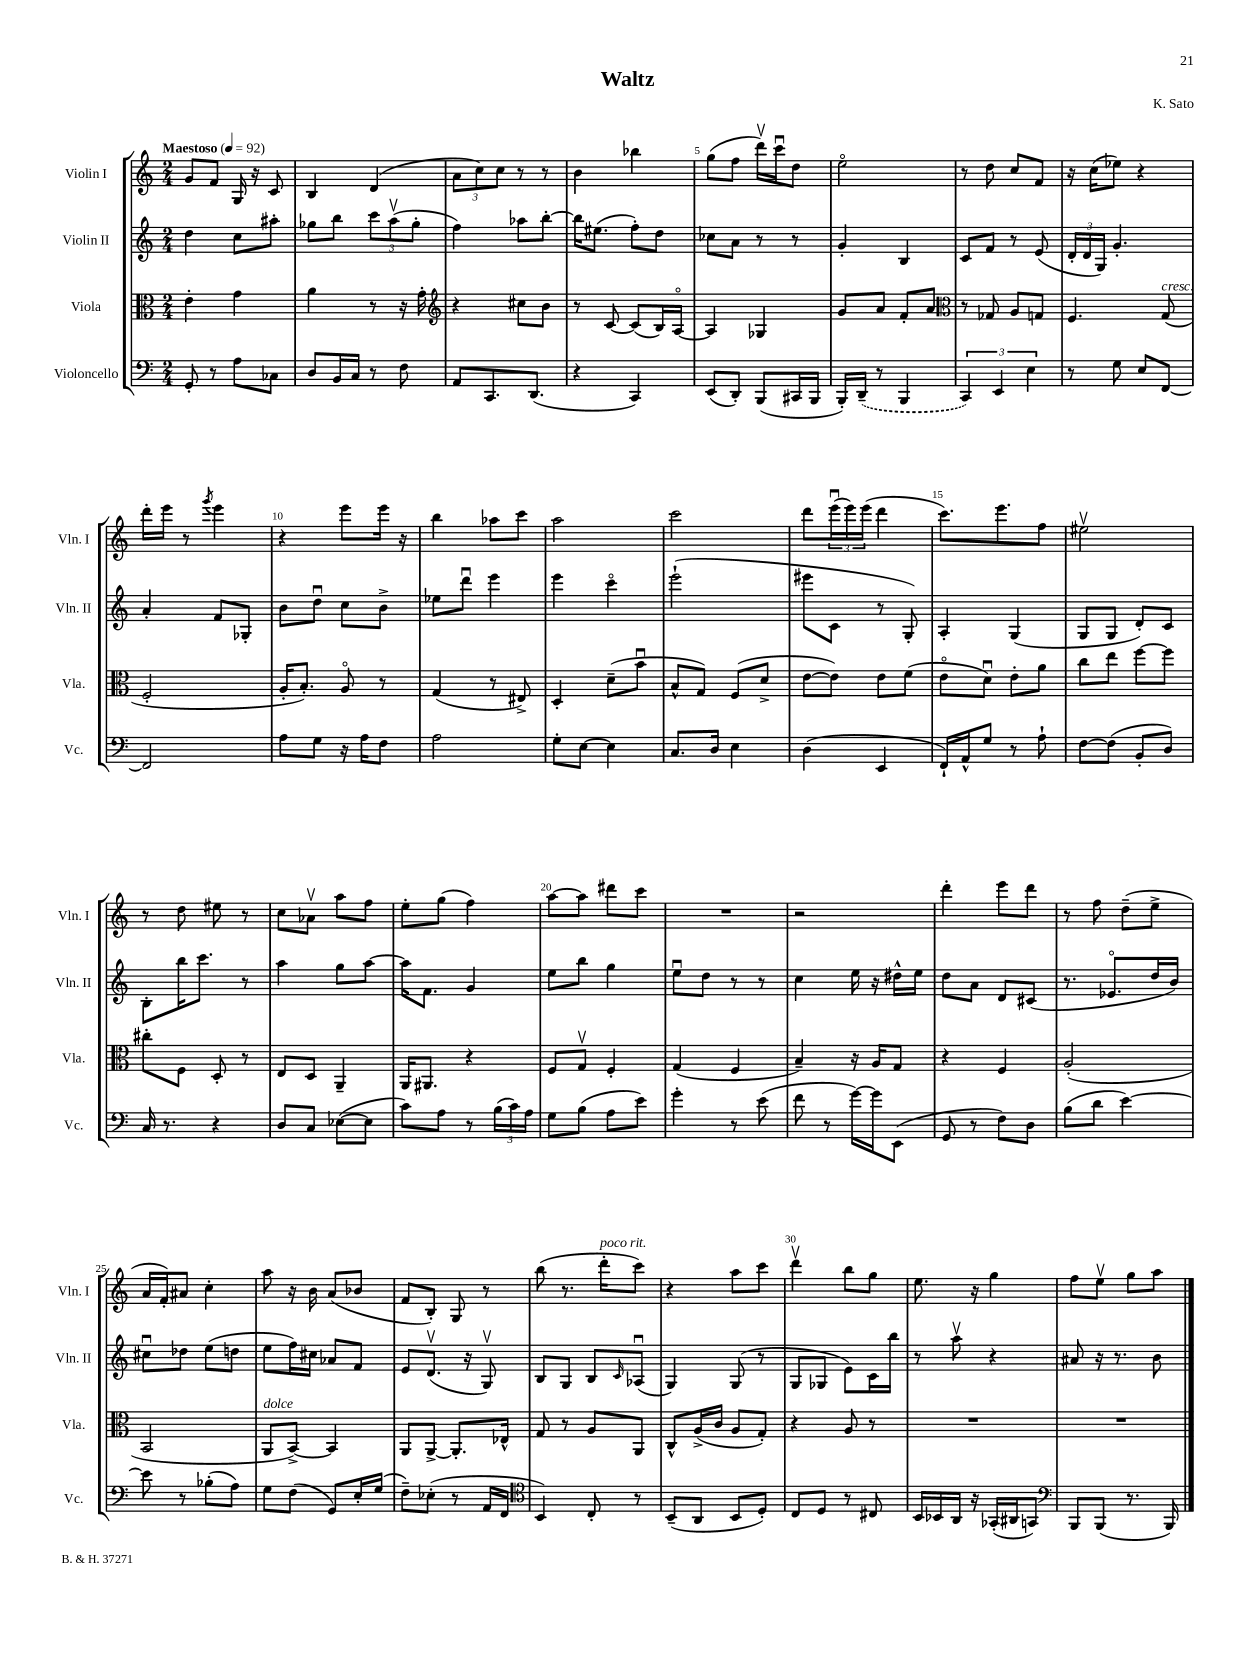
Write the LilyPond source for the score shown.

\header { title = "Waltz" composer = "K. Sato" }
<<
\new StaffGroup <<
\new Staff = "s0" \with { instrumentName = "Violin I" shortInstrumentName = "Vln. I" } {
    \clef treble \key c \major \numericTimeSignature \time 2/4 \tempo "Maestoso" 4 = 92
    g'8 f'8 g16 r16 c'8 |
    b4 d'4( |
    \tuplet 3/2 { a'8 c''8) c''8 } r8 r8 |
    b'4 bes''4 |
    g''8( f''8 d'''16\upbow) c'''16\downbow d''8 |
    e''2\flageolet |
    r8 d''8 c''8 f'8 |
    r16 c''16( ees''8) r4 |
    d'''16-. e'''16 r8 \acciaccatura { g'''8 } e'''4 |
    r4 e'''8 e'''16 r16 |
    b''4 aes''8 c'''8 |
    a''2 |
    c'''2 |
    d'''8 \tuplet 3/2 { e'''16\downbow( e'''16) e'''16( } d'''4 |
    c'''8.) e'''8. f''8 |
    eis''2\upbow |
    r8 d''8 eis''8 r8 |
    c''8 aes'8\upbow a''8 f''8 |
    e''8-. g''8( f''4) |
    a''8~ a''8 dis'''8 c'''8 |
    R2 |
    r2 |
    d'''4-. e'''8 d'''8 |
    r8 f''8 d''8--( e''8-> |
    a'16 f'16-.) ais'8 c''4-. |
    a''8 r16 b'16 a'8( bes'8 |
    f'8 b8-.) g8 r8 |
    b''8( r8. d'''16-.^\markup { \italic "poco rit." } c'''8) |
    r4 a''8 c'''8 |
    d'''4\upbow b''8 g''8 |
    e''8. r16 g''4 |
    f''8 e''8\upbow g''8 a''8 \bar "|." |
}
\new Staff = "s1" \with { instrumentName = "Violin II" shortInstrumentName = "Vln. II" } {
    \clef treble \key c \major \numericTimeSignature \time 2/4
    d''4 c''8 ais''8-. |
    ges''8 b''8 \tuplet 3/2 { c'''8 a''8\upbow( ges''8-. } |
    f''4) aes''8 b''8~-. |
    b''16 eis''8.( f''8-.) d''8 |
    ces''8 a'8 r8 r8 |
    g'4-. b4 |
    c'8 f'8 r8 e'8( |
    \tuplet 3/2 { d'16-. d'16 g16) } g'4.-. |
    a'4-. f'8 ges8-. |
    b'8 d''8\downbow c''8 b'8-> |
    ees''8 d'''8\downbow e'''4 |
    e'''4 c'''4\flageolet |
    e'''2-!( |
    eis'''8 c'8 r8 g8-.) |
    a4-. g4( |
    g8 g8 d'8-.) c'8 |
    b8-. b''16 c'''8. r8 |
    a''4 g''8 a''8~ |
    a''16 f'8. g'4 |
    e''8 b''8 g''4 |
    e''8\downbow d''8 r8 r8 |
    c''4 e''16 r16 dis''16-^ e''16 |
    d''8 a'8 d'8 cis'8( |
    r8. ees'8.\flageolet d''16 b'16) |
    cis''8\downbow des''8 e''8( d''8 |
    e''8 f''16) cis''16 aes'8 f'8 |
    e'8 d'8.\upbow( r16 g8\upbow) |
    b8 g8 b8 \grace { c'16 } aes8\downbow( |
    g4) g8( r8 |
    g8 ges8 e'8) c'16 b''16 |
    r8 a''8\upbow r4 |
    ais'8 r16 r8. b'8 \bar "|." |
}
\new Staff = "s2" \with { instrumentName = "Viola" shortInstrumentName = "Vla." } {
    \clef alto \key c \major \numericTimeSignature \time 2/4
    e'4-. g'4 |
    a'4 r8 r16 g'16-. |
    \clef treble r4 cis''8 b'8 |
    r8 c'8~ c'8( b16) a16~\flageolet |
    a4 ges4 |
    g'8 a'8 f'8-. a'8 |
    \clef alto r8 ges8 a8 g8 |
    f4. g8^\markup { \italic "cresc." }( |
    f2-. |
    a16-. b8.-.) a8\flageolet r8 |
    g4( r8 eis8->) |
    d4-. d'8--( b'8\downbow |
    b8-^ g8) f8( d'8-> |
    e'8~ e'8) e'8 f'8( |
    e'8\flageolet d'8\downbow) e'8-. a'8 |
    c''8 e''8 f''8~ f''8 |
    cis''8-. f8 d8-. r8 |
    e8 d8 a,4-- |
    a,16 ais,8. r4 |
    f8 g8\upbow f4-. |
    g4( f4 |
    b4--) r16 a16 g8 |
    r4 f4 |
    a2-.( |
    b,2 |
    a,8^\markup { \italic "dolce" } b,8~->) b,4 |
    a,8 a,8~-> a,8.-. ees16-^ |
    g8 r8 a8 a,8 |
    c8-^ a16->( c'16 a8 g8-.) |
    r4 a8 r8 |
    R2 |
    R2 \bar "|." |
}
\new Staff = "s3" \with { instrumentName = "Violoncello" shortInstrumentName = "Vc." } {
    \clef bass \key c \major \numericTimeSignature \time 2/4
    g,8-. r8 a8 ces8 |
    d8 b,16 c16 r8 f8 |
    a,8 c,8. d,8.( |
    r4 c,4) |
    e,8( d,8-.) b,,8( cis,16 b,,16 |
    b,,16-.) \once \slurDashed d,16--( r8 b,,4 |
    \tuplet 3/2 { c,4) e,4 e4 } |
    r8 g8 e8 f,8~ |
    f,2 |
    a8 g8 r16 a16 f8 |
    a2 |
    g8-. e8~ e4 |
    c8. d16 e4 |
    d4( e,4 |
    f,16-!) a,16-^ g8 r8 a8-! |
    f8~ f8( b,8-. d8) |
    c16 r8. r4 |
    d8 c8 ees8~( ees8 |
    c'8) a8 r8 \tuplet 3/2 { b16( c'16) a16 } |
    g8 b8( a8 e'8) |
    g'4-. r8 e'8( |
    f'8 r8 g'16~) g'16 e,8( |
    g,8 r8 f8) d8 |
    b8( d'8 e'4~) |
    e'8 r8 bes8-.( a8) |
    g8 f8( g,8) e16-. g16( |
    f8--) ees8-.( r8 a,16 f,16 |
    \clef tenor b,4) c8-. r8 |
    b,8--( a,8 b,8 d8-.) |
    c8 d8 r8 cis8 |
    b,16 bes,16 a,16 r16 ges,16-.( ais,16 g,8) |
    \clef bass b,,8 b,,8( r8. b,,16) \bar "|." |
}
>>
>>
\layout { \context { \Score \override BarNumber.break-visibility = ##(#f #t #t) barNumberVisibility = #(every-nth-bar-number-visible 5) } }
